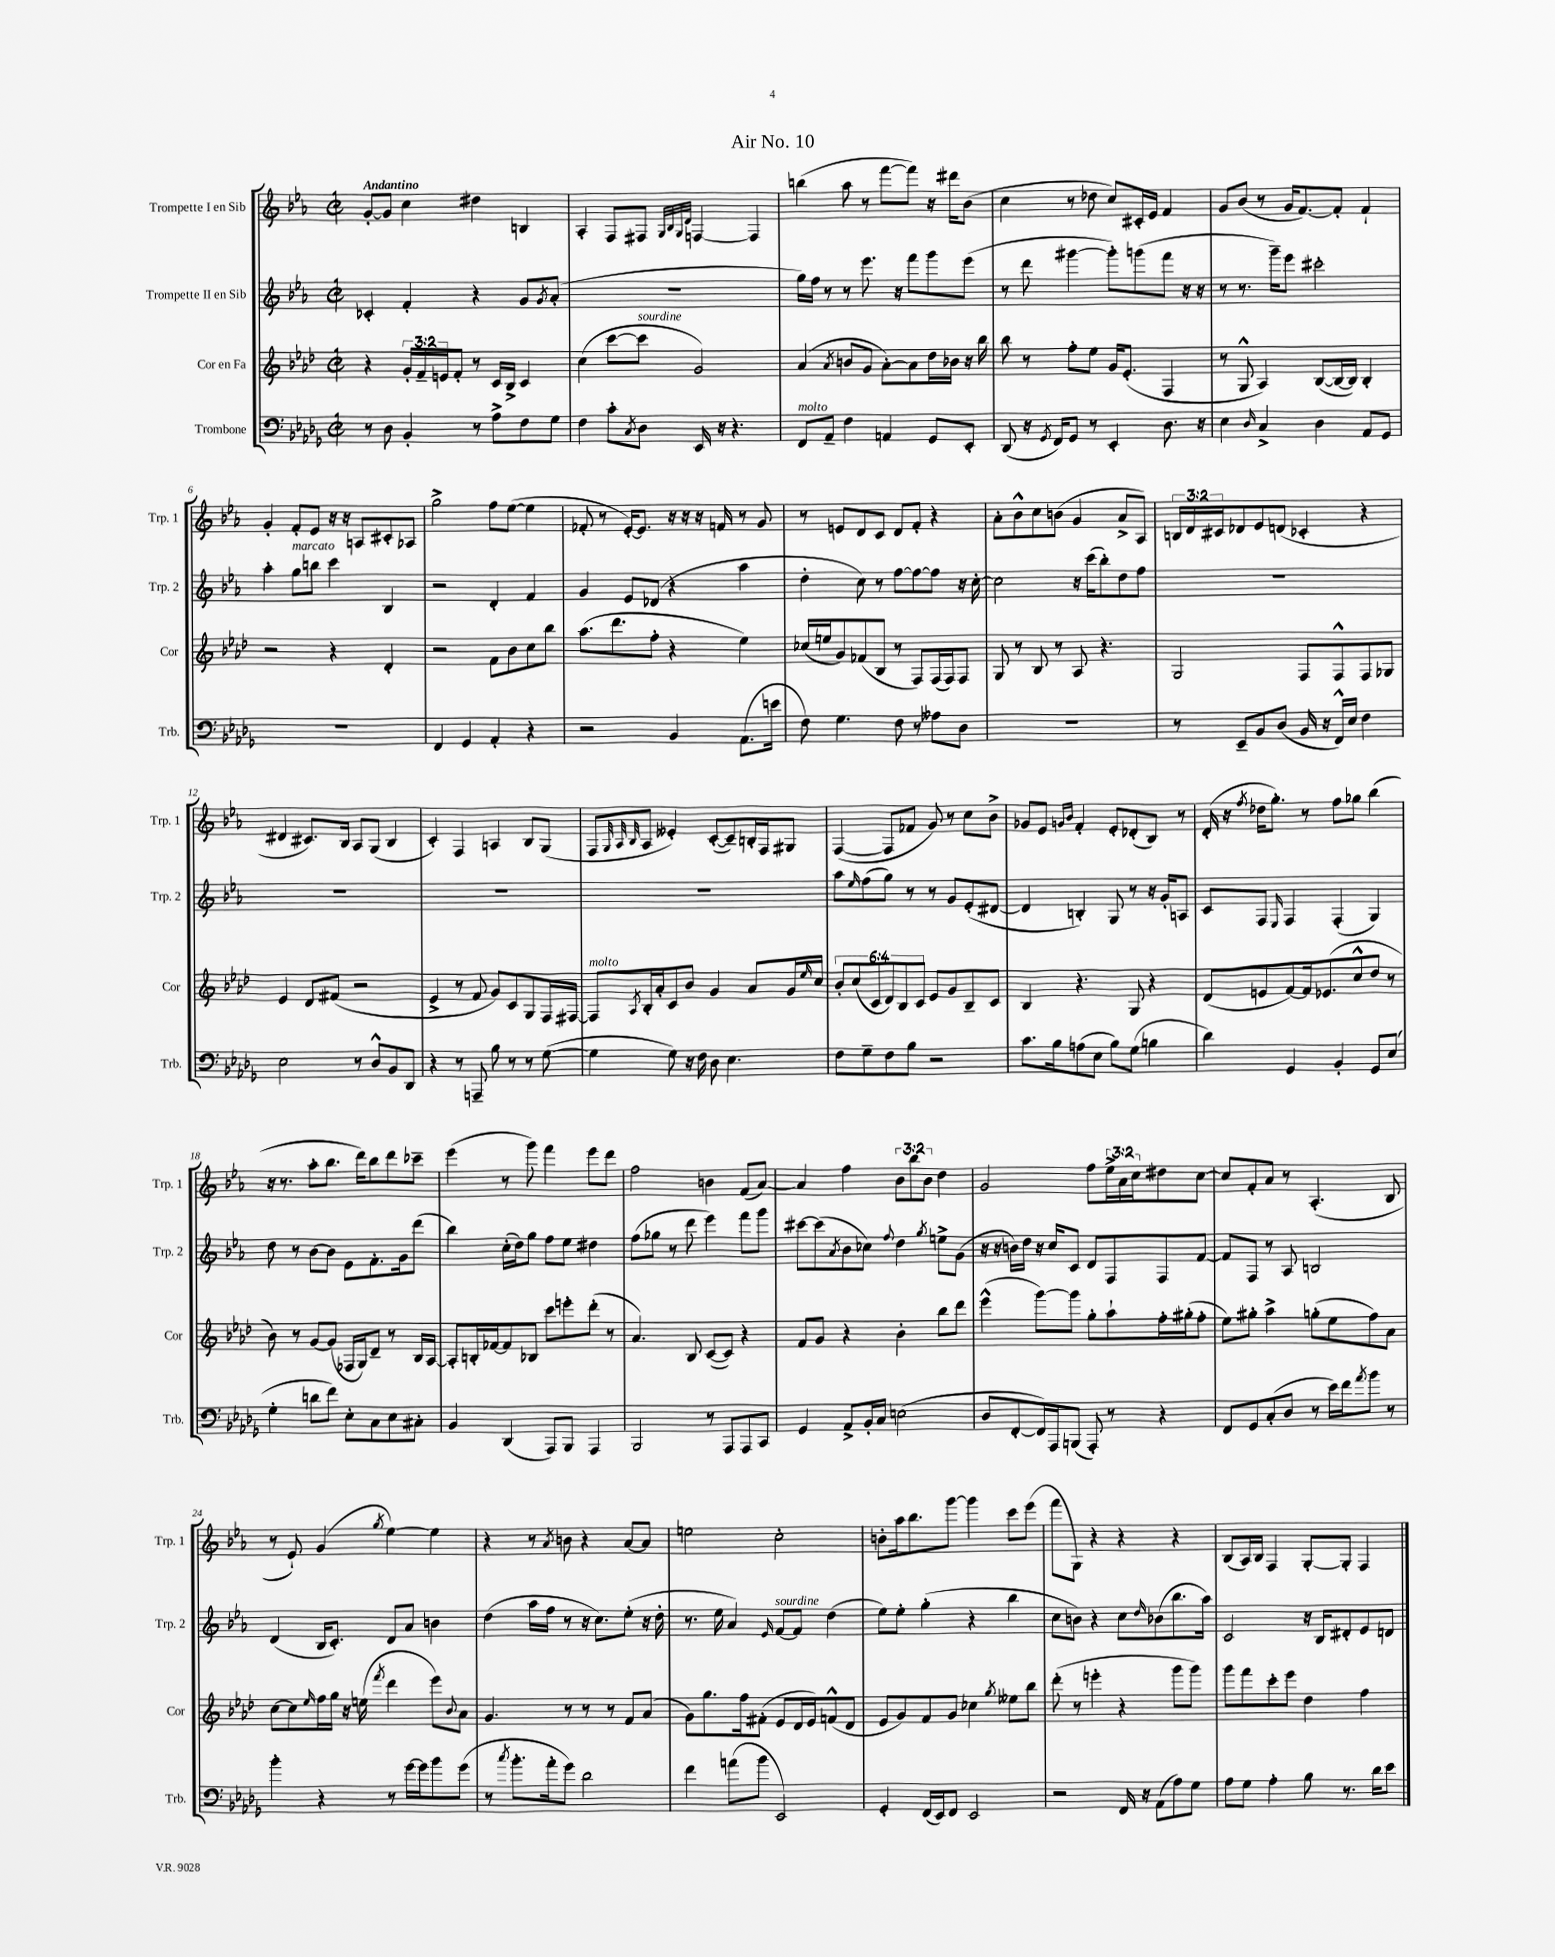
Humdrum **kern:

**kern	**kern	**kern	**kern
*staff4	*staff3	*staff2	*staff1
*clefF4	*clefG2	*clefG2	*clefG2
*k[b-e-a-d-g-]	*k[b-e-a-d-]	*k[b-e-a-]	*k[b-e-a-]
*M2/2	*M2/2	*M2/2	*M2/2
*met(c|)	*met(c|)	*met(c|)	*met(c|)
8r	4r	4c-'/	[8g'/L
8D-\	.	.	8g/]J
4BB-'/	24g'/LL	4f'/	4cc\
.	24f~/	.	.
.	24e/J	.	.
.	8f'/J	.	.
8r	8r	4r	4dd#\
8A-^\L	16c/LL	.	.
.	16B-^/JJ	.	.
8F\	4c/	8g/L	4B/
.	.	8qg/	.
8G-\J	.	(8a-'/J	.
=	=	=	=
4F\	(4cc\	1r	4A-'/
8c'\L	[8ccc\L	.	8F/L
8qC/	.	.	.
8D-\J	8ccc\]J	.	8F#/J
.	.	.	32qqG/LLL
.	.	.	32qqB-/
.	.	.	32qqG/
.	.	.	32qqd/JJJ
16EE-/	2g/)	.	[4F/
16r	.	.	.
4.r	.	.	.
.	.	.	4F/]
=	=	=	=
8FF/L	(4a-/	16gg\LL)	(4bb\
.	.	16ff\JJ	.
8AA-~/J	.	8r	.
.	8qa-/	.	.
4F\	8b/L	8r	8aa-\
.	8g/J	8.eee-\	8r
4AA/	[8a-'\L)	.	[8fff\L
.	.	16r	.
.	8a-\]	8fff\L	8fff\]J)
8GG-/L	16dd-\L	8ggg\	16r
.	16b-\JJ	.	16ddd#\LK
8EE-'/J	16r	(8eee-\J	(8b-\J
.	16bb-\	.	.
=	=	=	=
(8DD-/	8bb-\	8r	4cc\
16r	8r	8ddd\	.
8qGG-/	.	.	.
16FF/LK)	.	.	.
8GG-/J	8ff'\L	[4ggg#\	8r
8r	8ee-\J	.	8dd-\
4EE-'/	16g/LK	8ggg#'\]L)	8cc/L)
.	(8.e-'/J	.	.
.	.	(8ggg\	16c#'/L
.	.	.	16e-/JJ
8.D-\	4F/	8fff\J	4f/
.	.	16r	.
16r	.	16r	.
=	=	=	=
4E-\	8r	8r	8g/L
.	8G^^/	8.r	(8b-/J
16qqD-/	.	.	.
4C^/	4A-/)	.	8r
.	.	16ggg~\LK)	.
.	.	8eee-\J	16g/LK
.	.	.	[8.f/)
4D-\	([8B-/L	2ccc#'\	.
.	16B-/_L	.	8f'/]J
.	16B-/]JJ)	.	.
8AA-/L	4B-'/	.	4f`/
8GG-/J	.	.	.
=	=	=	=
1r	2r	4aa-'\	4g'/
.	.	8gg\L	8f'/L
.	.	8bb\J	8e-/J
.	4r	4ccc\	16r
.	.	.	16r
.	.	.	8A/L
.	4d-'/	4B-/	8c#'/
.	.	.	8A-/J
=	=	=	=
4FF/	2r	2r	2gg^\
4GG-/	.	.	.
4AA-'/	8f\L	4d'/	8ff\L
.	8b-\	.	([8ee-\J
4r	8cc\	4f/	4ee-\]
.	8bb-\J	.	.
=	=	=	=
2r	(8.aa-\L	4g/	8f-'/
.	.	.	8r
.	8.ddd-\	.	.
.	.	8e-/L	[16e-'/LK)
.	.	.	8.e-/]J
.	8ff'\J	(8d-/J	.
4BB-/	4r	4r	16r
.	.	.	16r
.	.	.	16r
.	.	.	16f/
(8.AA-\L	4ee-\)	4aa-\	8r
.	.	.	8g/
16e\Jk	.	.	.
=	=	=	=
8F\)	(16cc-/LL	4dd'\	8r
.	16ee/J	.	.
4.G-\	8g/)	.	8e/L
.	(8f-/	8cc\)	8d/
.	8B-/J	8r	8c/J
8F\	8r	[8ff\L	8d/L
8r	8F/L)	8ff\_	8f'/J
8A--\L	(16F/L	8ff\]J	4r
.	16F/J)	.	.
8D-\J	8F/J	16r	.
.	.	[16cc'\	.
=	=	=	=
1r	8G/	2cc\]	8a-'\L
.	8r	.	8b-^^\
.	8B-/	.	8cc\
.	8r	.	(8b\J
.	8A-/	16r	4g/
.	.	(16ccc\LK	.
.	4.r	8bb-'\)	.
.	.	8dd\	8a-^/L
.	.	8ff\J	8A-/J)
=	=	=	=
8r	2G/	1r	24B/LL
.	.	.	24d/
.	.	.	24c#/J
8EE-~/L	.	.	8d-/
8BB-/	.	.	8e-/
(8D-/J	.	.	(8d/J
16BB-/	8F/L	.	4c-'/
16r	.	.	.
16FF^^/LL)	8F^^/	.	.
16E-/JJ	.	.	.
4F\	8F/	.	4r
.	8G-/J	.	.
=	=	=	=
2E-\	4e-/	1r	4d#/
.	8d-/L	.	8.c#/L)
.	(8f#/J	.	.
.	.	.	16B-/Jk
8r	2r	.	8A-/L
8D-^^/L	.	.	(8G/J
8BB-/	.	.	4B-/
8DD-/J	.	.	.
=	=	=	=
4r	4e-^/	1r	4c'/)
8r	8r	.	4F/
8AAA~/	8f/	.	.
8B-\	8g/L)	.	4A/
8r	8c/	.	.
8r	8G/	.	8B-/L
([8G-\	16F/L	.	(8G/J
.	[16F#/JJ	.	.
=	=	=	=
4G-\]	8F#/]L	1r	8F/L
.	.	.	32qqG/
.	.	.	32qqA-/
.	8qA-/	.	32qqB-/
.	16B-'/L	.	8A-/J
.	16a-'/J	.	.
8G-\)	8c/	.	4e--'/)
16r	8b-/J	.	.
16F\	.	.	.
8D-\	4g/	.	([8c'/L
4.E-\	.	.	8c~/])
.	8a-/L	.	16B'/L
.	.	.	16F/J
.	16g/L	.	8G#/J
.	16qqee-/	.	.
.	16cc/JJ	.	.
=	=	=	=
8F\L	12b-'/L	8aa-\L	([4F/
.	(12cc/	.	.
.	.	16qqee-/	.
8G-~\	.	(8ff\	.
.	12c/	.	.
8F\	12d-/)	8gg\J)	8F/]L
.	12B-/	.	.
8B-\J	.	8r	8f-/J
.	12c/J	.	.
2r	8e-/L	8r	8g/)
.	8g/	8g/L	8r
.	8B-~/	(8e-'/	8cc\L
.	8c/J	[8d#/J	8b-^\J
=	=	=	=
8.c\L	4B-/	4d#/]	8g-/L
.	.	.	8e-/J
16B-\k	.	.	.
.	.	.	16qqg/LL
.	.	.	16qqb-/JJ
(8A\	4.r	4B'/)	4f'/
8E-\J	.	.	.
8B-\L)	.	8G/	8e-'/L
(8G-\J	8G/	8r	(8d-'/
4B\	4r	16r	8B-/J)
.	.	16g'/LK	.
.	.	8A/J	8r
=	=	=	=
4d-\)	(8d-/L	8c/L	(16d'/
.	.	.	16r
.	.	.	8qff/
.	8e/	8F/J	16dd-\LK
.	.	.	8.gg'\J)
.	.	16qqE-/	.
4GG-/	[8f/)	4F/	.
.	16f/]k	.	8r
.	(8.e-/	.	.
4BB-'/	.	(4F'/	8ff\L
.	8cc^^/	.	8gg-\J
8GG-/L	8dd-/J	4G/)	(4bb-\
(8E-/J	8r	.	.
=	=	=	=
4G-'\	8b-\)	8dd\	16r
.	.	.	8.r
.	8r	8r	.
8d\L	[8g/L	[8b-\L	8aa-'\L
8f\J)	(8g/]J	8b-\]J	8.bb-\J
8E-'\L	16F-/LL	8e-\L	.
.	16G/J)	.	16ddd\LK)
8C\	8d-~/J	8.f'\	8bb-\
8E-\	8r	.	8ddd\
.	.	16g\k	.
8C#'\J	16B-/LL	(8ddd\J	8ccc-~\J
.	[16A-/JJ	.	.
=	=	=	=
4BB-/	8A-'/]L	4bb-\)	(4eee-\
.	16B'/L	.	.
.	[16f-/J	.	.
(4DD-/	8f-/]	(16cc'\LL	8r
.	.	16dd\J)	.
.	8B-/J	8gg\J	8ggg\)
8AAA-/L)	8ccc\L	8ff\L	4fff\
8BBB-/J	8eee'\	8ee-\J	.
4AAA-/	(8ddd-'\J	4dd#\	8eee-\L
.	8r	.	8ddd\J
=	=	=	=
2BBB-/	4.a-/)	(8ff\L	2ff\
.	.	8gg-\J	.
.	.	8r	.
.	8B-/	8ddd\	.
8r	([8c/L	4eee-\)	4b\
8AAA-/L	8c/]J)	.	.
8AAA-/	4r	8fff\L	(8f/L
8CC/J	.	8ggg\J	[8a-/J)
=	=	=	=
4GG-/	8f/L	[8ccc#\L	4a-/]
.	8g/J	(8ccc#\]	.
.	.	8qa-/	.
8AA-^/L	4r	8b-\	4ff\
16BB-'/L	.	8cc-\J)	.
16C/JJ	.	.	.
.	.	8qqff/	.
(2E\	4b-'\	4dd\	12b-\L
.	.	.	12bb-\
.	.	.	12b-\J
.	.	8qgg/	.
.	8bb-\L	8ee^\L	4dd\
.	8ddd-\J	(8g\J	.
=	=	=	=
8D-/L	(4eee-^^\	16r	2g/
.	.	16r	.
[8FF'/	.	16b\LL)	.
.	.	16dd\JJ	.
16FF/]L)	[8ggg\L)	16r	.
16AAA-/J	.	16cc/LK	.
(8BBB/J	8ggg\]J	8c/J	.
8AAA-'/)	8gg'\L	8d/L	8ff\L
8r	8aa-`\	8F/	24ee-^\L
.	.	.	24a-\
.	.	.	24cc\J
4r	16ff'\L	8F/	8dd#\
.	(16gg#'\J	.	.
.	8ff'\J	[8f/J	[8cc\J
=	=	=	=
8FF/L	8ee-\L)	8f/]L	8cc/]L
8GG-/	8gg#'\J	8F/J	8f'/
(8C'/	4aa-^\	8r	8a-/J
8D-/J	.	8A-/	8r
8r	(8gg'\L	2B/	(4.A-'/
16e-\LL)	8ee-\	.	.
16f\J	.	.	.
8qa-/	.	.	.
8b-\J	8ff\)	.	.
8r	8a-\J	.	8B-/
=	=	=	=
4b-'\	[8cc\L	(4d/	8r
.	8cc\]	.	8e-`/)
.	16qqee-/	.	.
4r	16ff\L	16B-/LK	(4g/
.	16gg\JJ	8.c'/J)	.
.	16r	.	.
.	(16ee\	.	.
.	8qfff/	.	8qgg/
8r	4ddd-\	8d/L	[4ee-\)
[16g-\LL	.	8a-/J	.
16g-\]J	.	.	.
8b-\	8eee-\L)	4b\	4ee-\]
.	8qqb-/	.	.
(8g-\J	8a-\J	.	.
=	=	=	=
8r	4.g/	(4dd\	4r
8qcc/	.	.	.
8.b-'\L	.	.	.
.	.	16aa-\LL	8r
16a-'\k	.	16ff\JJ	.
.	.	.	8qa-/
8g-\J)	8r	8r	8b\
2d-\	8r	16r	4r
.	.	8.cc\L)	.
.	8r	.	.
.	8f/L	(8ee-'\J	[8a-/L
.	(8a-/J	16r	8a-/]J
.	.	16dd'\	.
=	=	=	=
4f\	8g\L)	8.r	2ee\
.	8.gg\	.	.
.	.	16ee-\	.
(8a\L	.	4a-/)	.
.	16ff\k	.	.
8b-\J	(8f#'\J	.	.
.	.	16qqe-/	.
2EE-/)	8e-/L	[8f/L	2cc'\
.	16d-/L	8f/]J	.
.	16e-/J)	.	.
.	(8f^^/	(4dd\	.
.	8d-/J	.	.
=	=	=	=
4GG-'/	8e-/L	8ee-\L)	8b'\L
.	8g/)	8ee-'\J	16aa-\k
.	.	.	8.bb-\
(16FF/LL	8f/	(4gg'\	.
16EE-/J)	.	.	.
8FF/J	8g/J	.	[8ggg\J
2EE-/	4cc-\	4r	4ggg\]
.	8qgg/	.	.
.	8ee--\L	4bb-\	8ccc\L
.	8bb-\J	.	(8eee-\J
=	=	=	=
2r	(8ddd-'\	8cc\L	8fff\L
.	8r	8b\J)	8G\J)
.	4eee'\	4r	4r
16FF/	4r	8cc\L	4r
16r	.	.	.
.	.	16qqdd/	.
(8AA-\L	.	(8b-\	.
8A-\)	8ggg\L	8.bb-\	4r
8G-\J	8ggg\J)	.	.
.	.	16aa-\Jk)	.
=	=	=	=
8A-\L	8ggg\L	2c/	(8B-/L
8G-\J	8fff\	.	16A-/L)
.	.	.	16B-/JJ
4A-'\	8ccc'\	.	4F/
.	8eee-\J	.	.
8B-\	4dd-\	16r	[8G'/L
.	.	16B-/LK	.
8.r	.	8d#'/	8G'/]J
.	4ff\	8e-/	4F/
16d-\LK	.	.	.
8e-\J	.	8d/J	.
==	==	==	==
*-	*-	*-	*-
